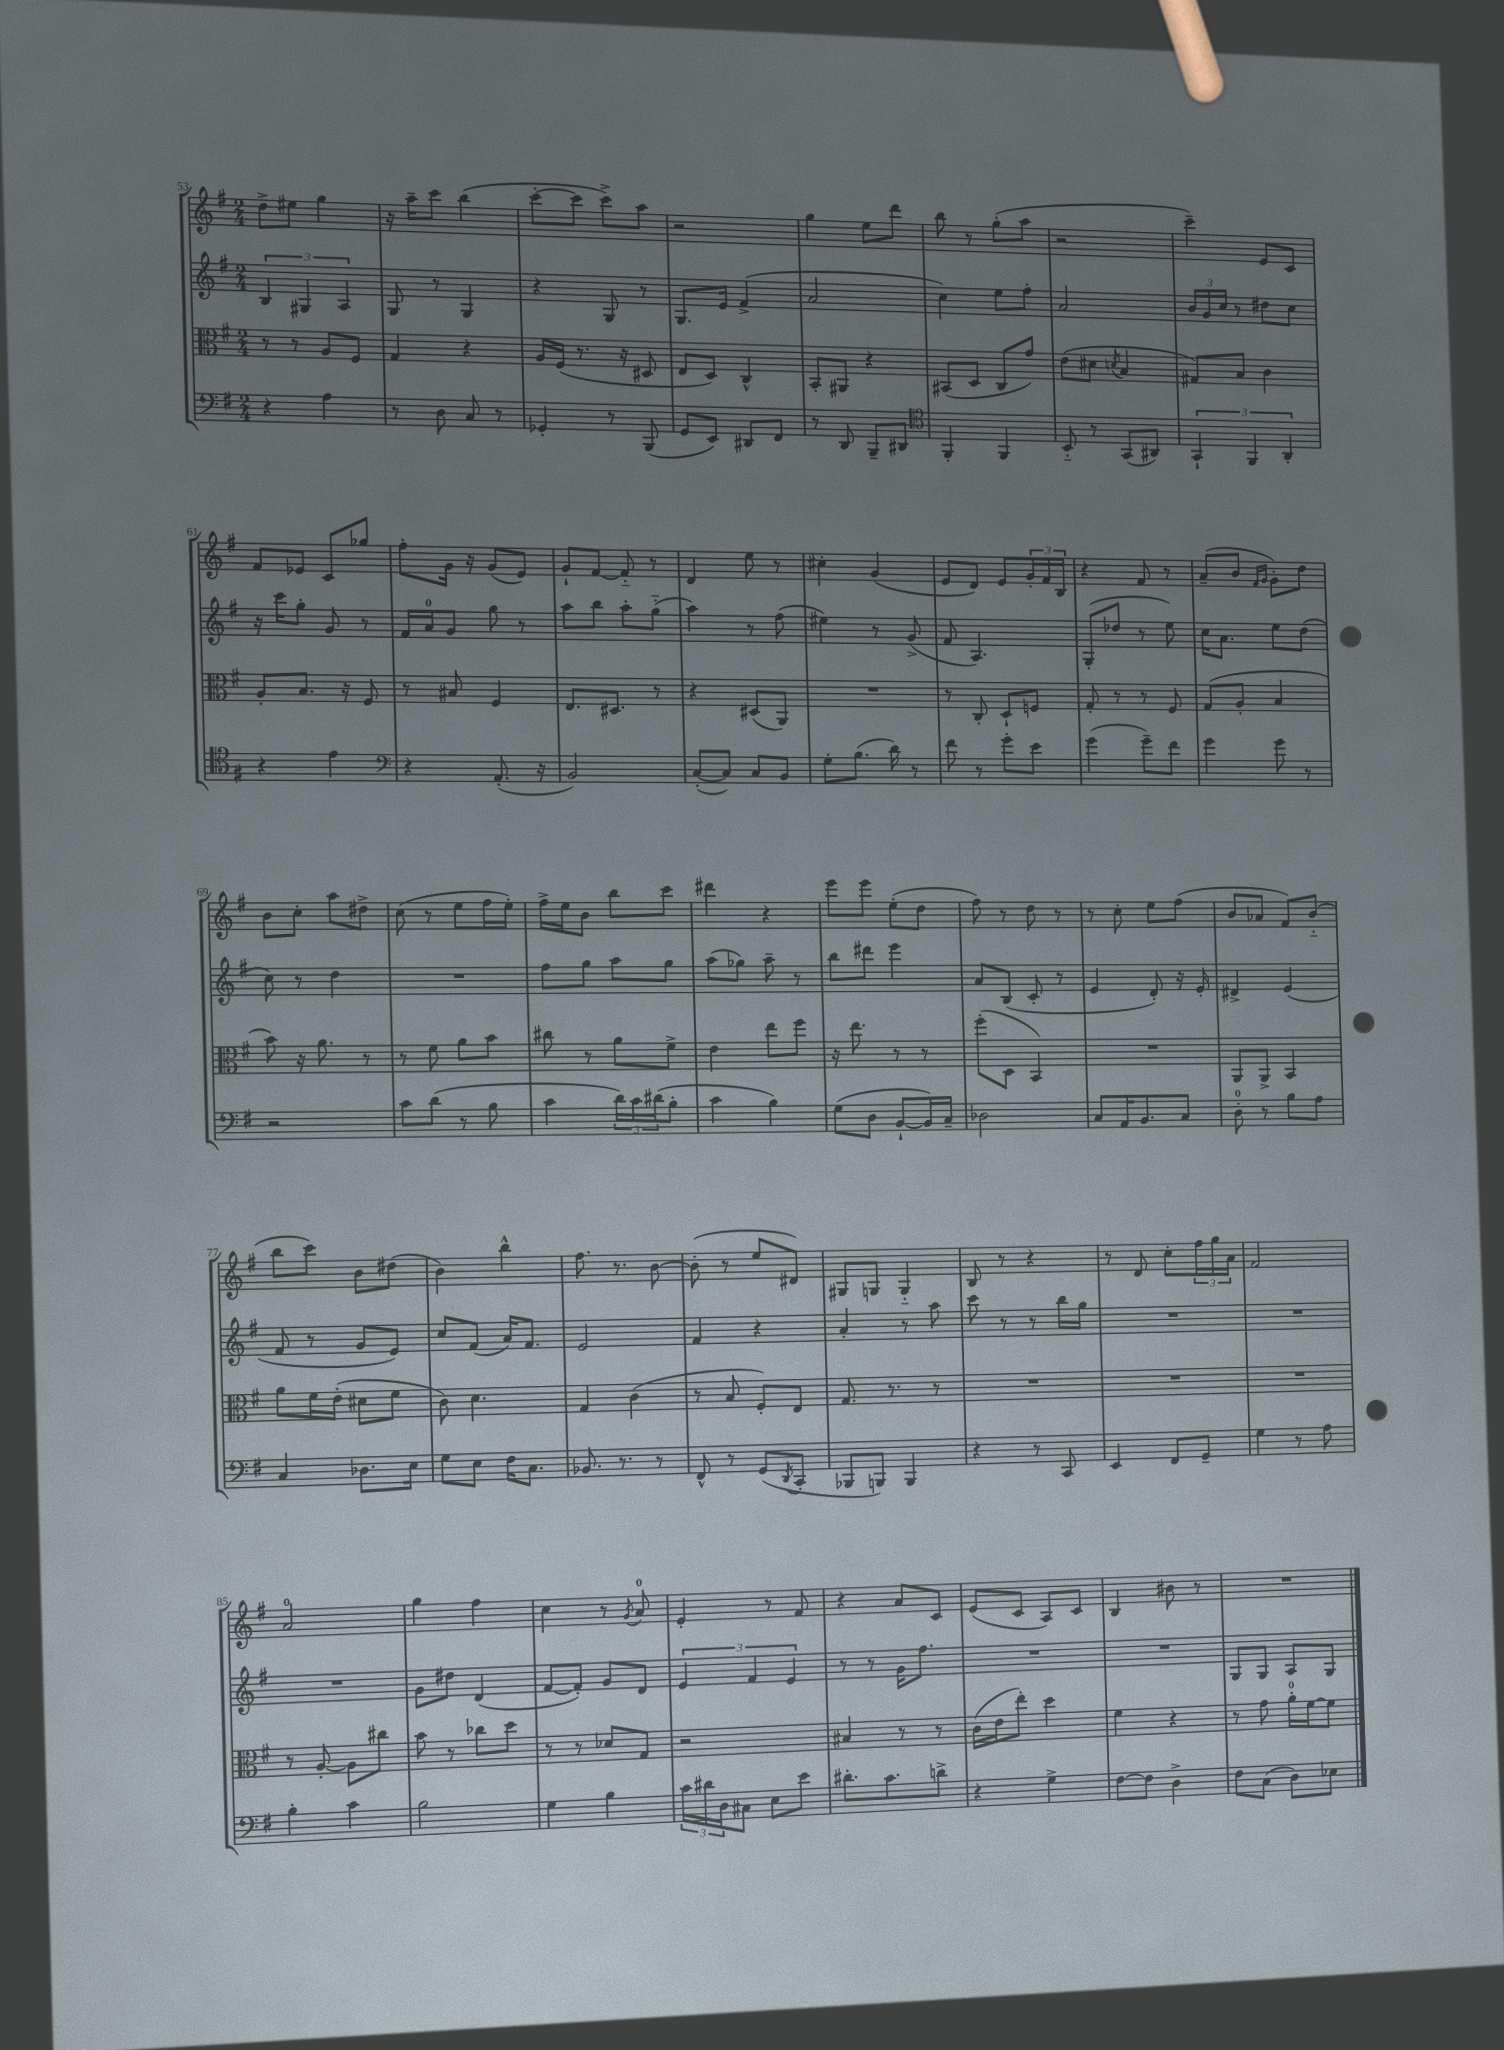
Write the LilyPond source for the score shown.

<<
\new StaffGroup <<
\new Staff = "s0" {
    \clef treble \key g \major \numericTimeSignature \time 2/4
    d''8-> eis''8 g''4 |
    r16 a''16-- c'''8 b''4( |
    c'''8~-. c'''8 c'''8->) a''8 |
    r2 |
    g''4 e''8 d'''8 |
    b''8 r8 g''8-.( a''8 |
    r2 |
    c'''4--) e'8 c'8 |
    fis'8 ees'8 c'8 ges''8 |
    fis''8-. g'16 r16 g'8( e'8) |
    g'8-! fis'8~ fis'8-_ r8 |
    d'4 e''8 r8 |
    cis''4-. g'4( |
    e'8 d'8) e'8 \tuplet 3/2 { g'16-. fis'16 b16 } |
    r4 fis'8 r8 |
    a'8--( b'8 \grace { fis'16 g'16 } g'8-.) d''8 |
    b'8 c''8-. a''8 dis''8-> |
    c''8( r8 e''8 fis''16 e''16-.) |
    fis''16-> e''16 b'8 b''8 c'''8 |
    dis'''4 r4 |
    e'''8 e'''8 e''8-.( d''8 |
    fis''8) r8 d''8 r8 |
    r8 c''8-. e''8 fis''8( |
    b'8 aes'8 fis'8) b'8-_( |
    b''8 c'''8) b'8 dis''8( |
    b'4) b''4-^ |
    fis''8. r8. b'8~ |
    b'8-.( r8 e''8 dis'8) |
    gis8 g8 g4-_ |
    b8 r8 r4 |
    r8 d'8 c''8-. \tuplet 3/2 { fis''16 g''16 a'16 } |
    fis'2 |
    a'2-0 |
    g''4 fis''4 |
    c''4 r8 \acciaccatura { g'8 } a'8-0 |
    e'4-. r8 fis'8 |
    r4 a'8 c'8 |
    e'8( c'8 a8) c'8 |
    b4 bis'8 r8 |
    R2 \bar "|." |
}
\new Staff = "s1" {
    \clef treble \key g \major \numericTimeSignature \time 2/4
    \tuplet 3/2 { b4 gis4 a4 } |
    g8 r8 g4 |
    r4 g8 r8 |
    g8. e'16 fis'4->( |
    a'2 |
    c''4) e''8 fis''8-. |
    a'2 |
    \tuplet 3/2 { b'16 g'16 c''16 } r8 dis''8 c''8 |
    r16 c'''16 g''8-. g'8 r8 |
    fis'16 a'16-0 g'8 g''8 r8 |
    a''8 b''8 a''8-. g''8-_( |
    a''4) r8 fis''8( |
    eis''4) r8 g'8->( |
    fis'8 a4.) |
    g8-.( des''8 r8 e''8) |
    c''16 a'8. e''8 d''8( |
    c''8) r8 d''4 |
    R2 |
    fis''8 g''8 a''8 g''8 |
    a''8( ges''8) a''8-- r8 |
    b''8 dis'''8 e'''4 |
    a'8 b8( c'8-. r8 |
    e'4 d'8-.) r16 e'16-. |
    dis'4-> e'4( |
    fis'8 r8 g'8 e'8) |
    c''8 fis'8( a'16) fis'8. |
    e'2 |
    fis'4 r4 |
    a'4-. r8 a''8 |
    c'''8 r8 r8 b''16 g''16 |
    R2 |
    R2 |
    R2 |
    g'8 dis''8 d'4( |
    fis'8~ fis'8-.) g'8 d'8 |
    \tuplet 3/2 { e'4 fis'4 e'4 } |
    r8 r8 g'16 fis''8. |
    R2 |
    R2 |
    g8 g8 a8 g8 \bar "|." |
}
\new Staff = "s2" {
    \clef alto \key g \major \numericTimeSignature \time 2/4
    r8 r8 a8 fis8 |
    g4 r4 |
    a16 fis16( r8. r16 dis8 |
    e8 d8) c4-^ |
    b,8-. ais,8 r4 |
    bis,8( d8 c8 g'8) |
    e'8( dis'8 \acciaccatura { d'8 } b4 |
    gis8) b8 c'4 |
    a8-. b8. r16 fis8 |
    r8 bis8 fis4 |
    e8. dis8. r8 |
    r4 dis8( a,8) |
    R2 |
    r8 c8-. d8-! f8 |
    g8-. r8 r8 fis8 |
    g8( a8-. b4 |
    b'8) r16 a'8. r8 |
    r8 fis'8 a'8 b'8 |
    cis''8 r8 a'8 fis'8-> |
    e'4 e''8 fis''8 |
    r16 e''8. r8 r8 |
    fis''8-.( d8 b,4) |
    R2 |
    a,8 a,8-> b,4 |
    a'8 fis'16 e'16-.( dis'8 fis'8 |
    c'8) d'4. |
    g4 c'4( |
    r8 b8 fis8-.) e8 |
    g8. r8. r8 |
    R2 |
    R2 |
    R2 |
    r8 a8~-. a8 cis''8 |
    b'8 r8 ces''8 d''8 |
    r8 r8 des'8 g8 |
    r2 |
    bis4 r8 r8 |
    c'16( e'16 e''8-.) d''4 |
    fis'4 r4 |
    r8 g'8 a'16-0-. fis'16~ fis'8 \bar "|." |
}
\new Staff = "s3" {
    \clef bass \key g \major \numericTimeSignature \time 2/4
    r4 a4 |
    r8 d8 c8 r8 |
    ges,4-. r8 b,,8( |
    g,8 e,8) dis,8 fis,8 |
    r8 d,8 b,,8-- dis,8 |
    \clef tenor fis,4-. fis,4 |
    b,8-_ r8 g,8( ais,8) |
    \tuplet 3/2 { g,4-! fis,4 a,4-. } |
    r4 e'4 |
    \clef bass r4 a,8.-.( r16 |
    b,2) |
    c8~-.( c8) c8 b,8 |
    g8-. b8.( d'16) r8 |
    fis'8 r8 g'8-. e'8 |
    g'4( g'8--) fis'8 |
    g'4 g'8 r8 |
    r2 |
    c'8 d'8( r8 b8 |
    c'4 \tuplet 3/2 { d'16) c'16 dis'16( } b8-. |
    c'4 b4) |
    g8( d8 b,8~-! b,16) c16-- |
    des2 |
    c8 a,16 b,8. c8 |
    d8-0-. r8 b8 a8 |
    c4 des8. e16 |
    g8 e8 fis16 c8. |
    bes,8. r8. r8 |
    fis,8-^ r8 g,8( \acciaccatura { d,8 } c,8-. |
    bes,,8 b,,8) b,,4 |
    r4 r8 c,8 |
    e,4 fis,8 g,8-- |
    g4 r8 a8 |
    b4-. c'4 |
    b2 |
    g4 b4 |
    \tuplet 3/2 { c'16 dis'16 d16 } cis8 e8 e'8 |
    dis'8.-. c'8. d'8-> |
    r4 g4-> |
    fis8~ fis8 d4-> |
    fis8 c8( d8) ees8 \bar "|." |
}
>>
>>
\layout { \context { \Score currentBarNumber = #53 } }
